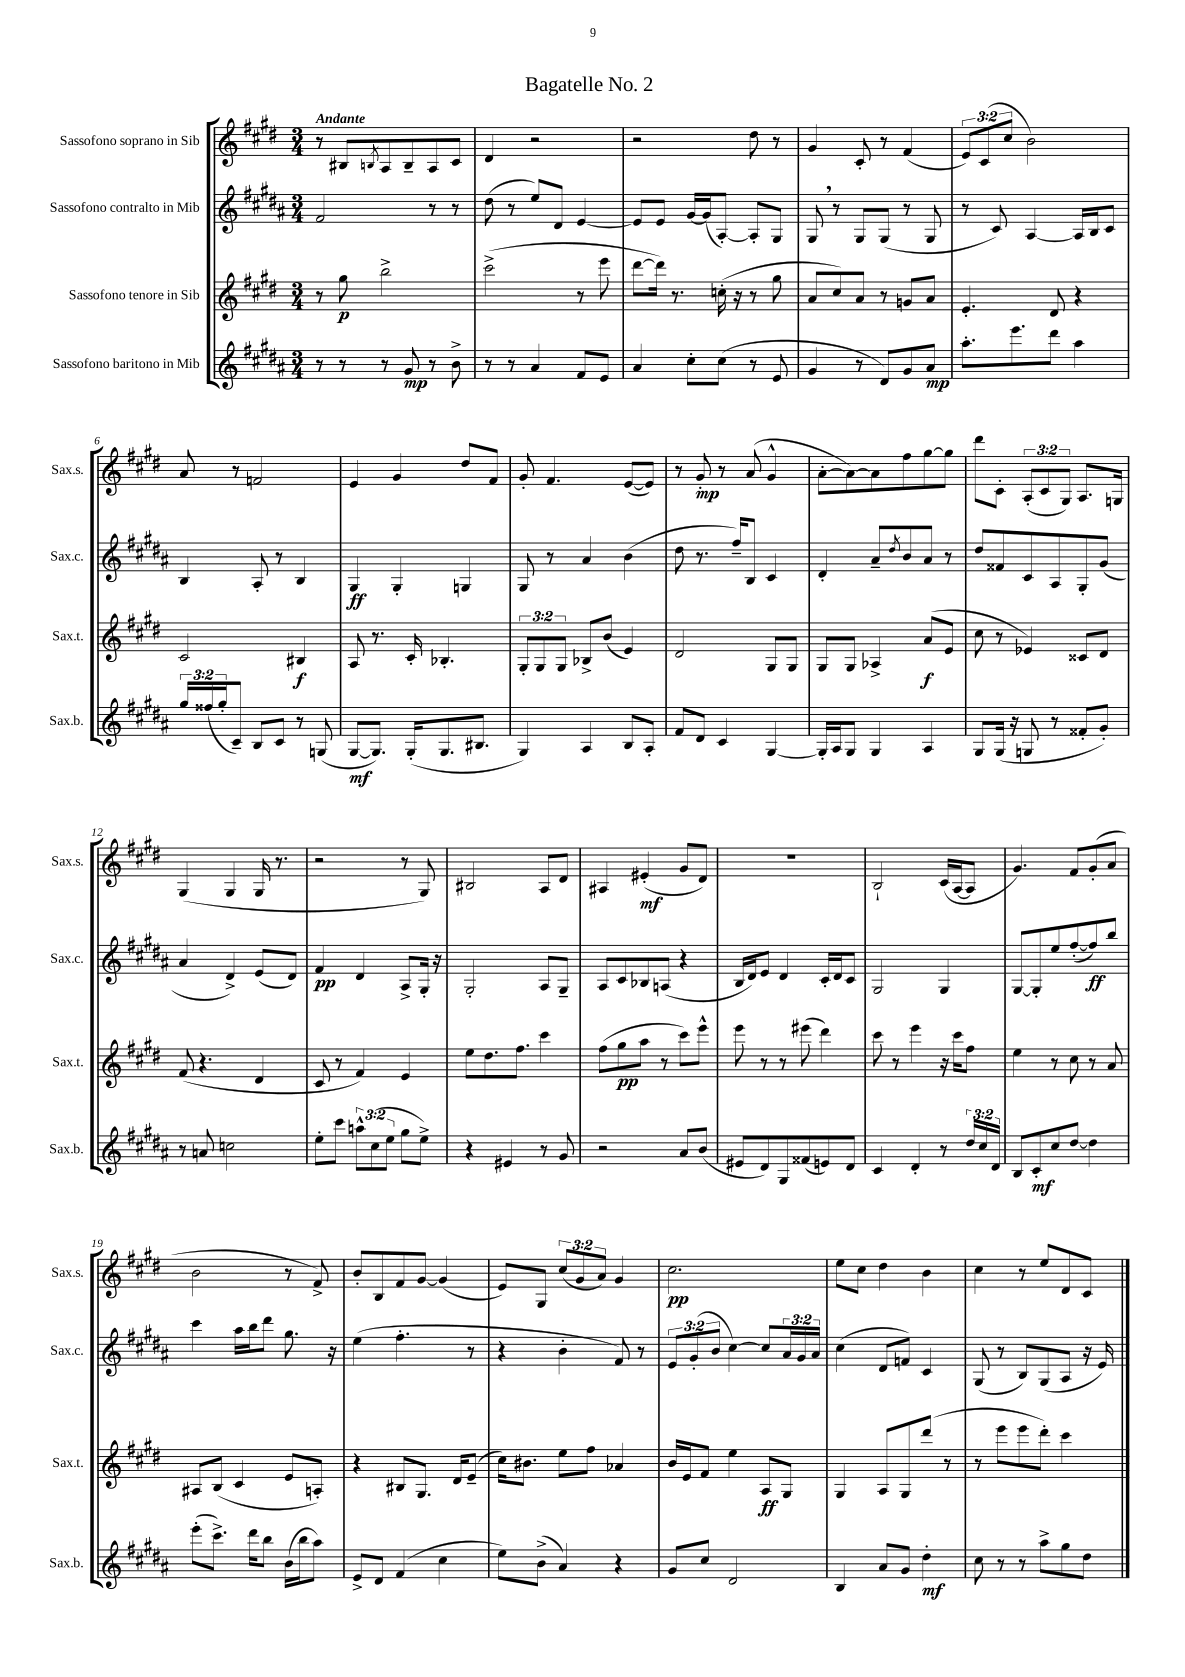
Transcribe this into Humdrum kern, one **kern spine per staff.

**kern	**kern	**kern	**kern
*staff4	*staff3	*staff2	*staff1
*clefG2	*clefG2	*clefG2	*clefG2
*k[f#c#g#d#a#]	*k[f#c#g#d#]	*k[f#c#g#d#a#]	*k[f#c#g#d#]
*M3/4	*M3/4	*M3/4	*M3/4
8r	8r	2f#	8r
8r	8gg#	.	8B#
.	.	.	8qB
8r	2bb^	.	8A
8g#	.	.	8B~
8r	.	8r	8A
8b^	.	8r	8c#
=	=	=	=
8r	(2ccc#^	(8dd#	4d#
8r	.	8r	.
4a#	.	8ee)	2r
.	.	8d#	.
8f#	8r	[4e	.
8e	8eee	.	.
=	=	=	=
4a#	[8ddd#	8e]	2r
.	16ddd#])	8e	.
.	8.r	.	.
8cc#'	.	[16g#	.
.	.	(16g#]	.
(8cc#	(16cc'	[8A#')	.
.	16r	.	.
8r	8r	8A#']	8dd#
8e	8gg#	8G#	8r
=	=	=	=
4g#	8a	8G#	4g#
.	8cc#)	8r	.
8r	8a	8G#	8c#'
8d#)	8r	(8G#	8r
8g#	8g	8r	(4f#
8a#	8a	8G#	.
=	=	=	=
8.aa#'	4.e'	8r	12e)
.	.	.	(12c#
.	.	8c#)	.
.	.	.	12cc#
8.eee	.	.	.
.	.	[4A#	2b)
8ddd#	8d#	.	.
4aa#	4r	16A#]	.
.	.	16B	.
.	.	8c#	.
=	=	=	=
24gg#	2c#	4B	8a
(24ff##	.	.	.
24gg#'	.	.	.
8c#~)	.	.	8r
8B	.	8A#'	2f
8c#	.	8r	.
8r	4B#	4B	.
(8G	.	.	.
=	=	=	=
[8G#	8A	4G#	4e
8.G#])	8.r	.	.
.	.	4G#'	4g#
(16G#'	16c#'	.	.
8.G#	4.B-'	.	.
.	.	4G	8dd#
8.B#	.	.	.
.	.	.	8f#
=	=	=	=
4G#)	12G#'	8G#	8g#'
.	12G#	.	.
.	.	8r	4.f#
.	12G#	.	.
4A#	8B-^	4a#	.
.	(8b	.	.
8B	4e)	(4b	([8e
8A#'	.	.	8e])
=	=	=	=
8f#	2d#	8dd#	8r
8d#	.	8.r	8g#'
4c#	.	.	8r
.	.	16ff#~)	.
.	.	8B	(8a
[4G#	8G#	4c#	4g#^^
.	8G#	.	.
=	=	=	=
16G#']	8G#	4d#'	[8a'
16A#	.	.	.
8G#	8G#	.	8a_)
4G#	4A-^	8a#~	8a]
.	.	8qdd#	.
.	.	8b	8ff#
4A#	(8a	8a#	[8gg#
.	8e	8r	8gg#]
=	=	=	=
8G#	8cc#	8dd#	8ddd#
(16G#	8r	8f##	8c#'
16r	.	.	.
8G	4e-)	8c#	(12A'
.	.	.	12c#
8r	.	8A#	.
.	.	.	12G#)
8f##'	8c##	8G#'	8.A
8g#')	8d#	(8g#	.
.	.	.	16G
=	=	=	=
8r	(8f#	4a#	(4G#
8a	4.r	.	.
2cc	.	4d#^)	4G#
.	4d#	(8e	16G#
.	.	.	8.r
.	.	8d#)	.
=	=	=	=
8ee'	8c#	4f#	2r
8ccc#	8r	.	.
12aa^^	4f#)	4d#	.
(12cc#	.	.	.
12ee	.	.	.
8gg#	4e	8A#^	8r
8ee^)	.	16G#'	8G#)
.	.	16r	.
=	=	=	=
4r	8ee	2G#'	2B#
.	8.dd#	.	.
4e#	.	.	.
.	8.ff#	.	.
8r	4ccc#	8A#	8A
8g#	.	8G#~	8d#
=	=	=	=
2r	(8ff#	8A#	4A#
.	8gg#	8c#	.
.	8aa	8B-	(4e#'
.	8r	(8A	.
8a#	8ccc#)	4r	8g#
(8b	8eee^^	.	8d#)
=	=	=	=
8e#	8eee	16B	2.r
.	.	16d#)	.
8d#)	8r	8e	.
8G#	8r	4d#	.
(8f##	(8eee#	.	.
8e)	4ddd#)	16c#'	.
.	.	16d#	.
8d#	.	8c#	.
=	=	=	=
4c#	8ccc#	2G#	2B`
.	8r	.	.
4d#'	4eee	.	.
8r	16r	4G#	(16c#
.	16ccc#	.	[16A
24dd#	8ff#	.	8A]
24cc#	.	.	.
24d#	.	.	.
=	=	=	=
8B	4ee	[8G#	4.g#)
8c#'	.	8G#']	.
8cc#	8r	8ee	.
[8dd#	8cc#	([8ff#'	8f#
4dd#]	8r	8ff#])	(8g#'
.	8a	8bb	8a
=	=	=	=
(8eee'	8A#	4ccc#	2b
8.ccc#^)	(8B	.	.
.	4c#	16aa#	.
16ddd#	.	16bb	.
8bb	.	8ddd#	.
(16b	8e	8.gg#	8r
16bb	.	.	.
8aa#)	8A')	.	8f#^)
.	.	16r	.
=	=	=	=
8e^	4r	(4ee	8b'
8d#	.	.	8B
(4f#	8B#	4.ff#'	8f#
.	8.G#	.	[8g#
4cc#	.	.	(4g#]
.	16d#	.	.
.	(8e~	8r	.
=	=	=	=
8ee)	16cc#)	4r	8e)
.	8.b#	.	.
(8b^	.	.	8G#
4a#)	8ee	4b'	(12cc#
.	.	.	12g#
.	8ff#	.	.
.	.	.	12a)
4r	4a-	8f#)	4g#
.	.	8r	.
=	=	=	=
8g#	16b	12e	2.cc#
.	16e	.	.
.	.	(12g#'	.
8cc#	8f#	.	.
.	.	12b	.
2d#	4ee	[4cc#)	.
.	8A	8cc#]	.
.	8G#	24a#	.
.	.	24g#	.
.	.	24a#	.
=	=	=	=
4B	4G#	(4cc#	8ee
.	.	.	8cc#
8a#	8A	8d#	4dd#
8g#	8G#	8f)	.
4dd#'	(8ddd#	4c#	4b
.	8r	.	.
=	=	=	=
8cc#	8r	(8G#	4cc#
8r	8eee	8r	.
8r	8eee	8B)	8r
8aa#^	8ddd#')	(8G#	8ee
8gg#	4ccc#	8A#	8d#
8dd#	.	16r	8c#
.	.	16e)	.
==	==	==	==
*-	*-	*-	*-
